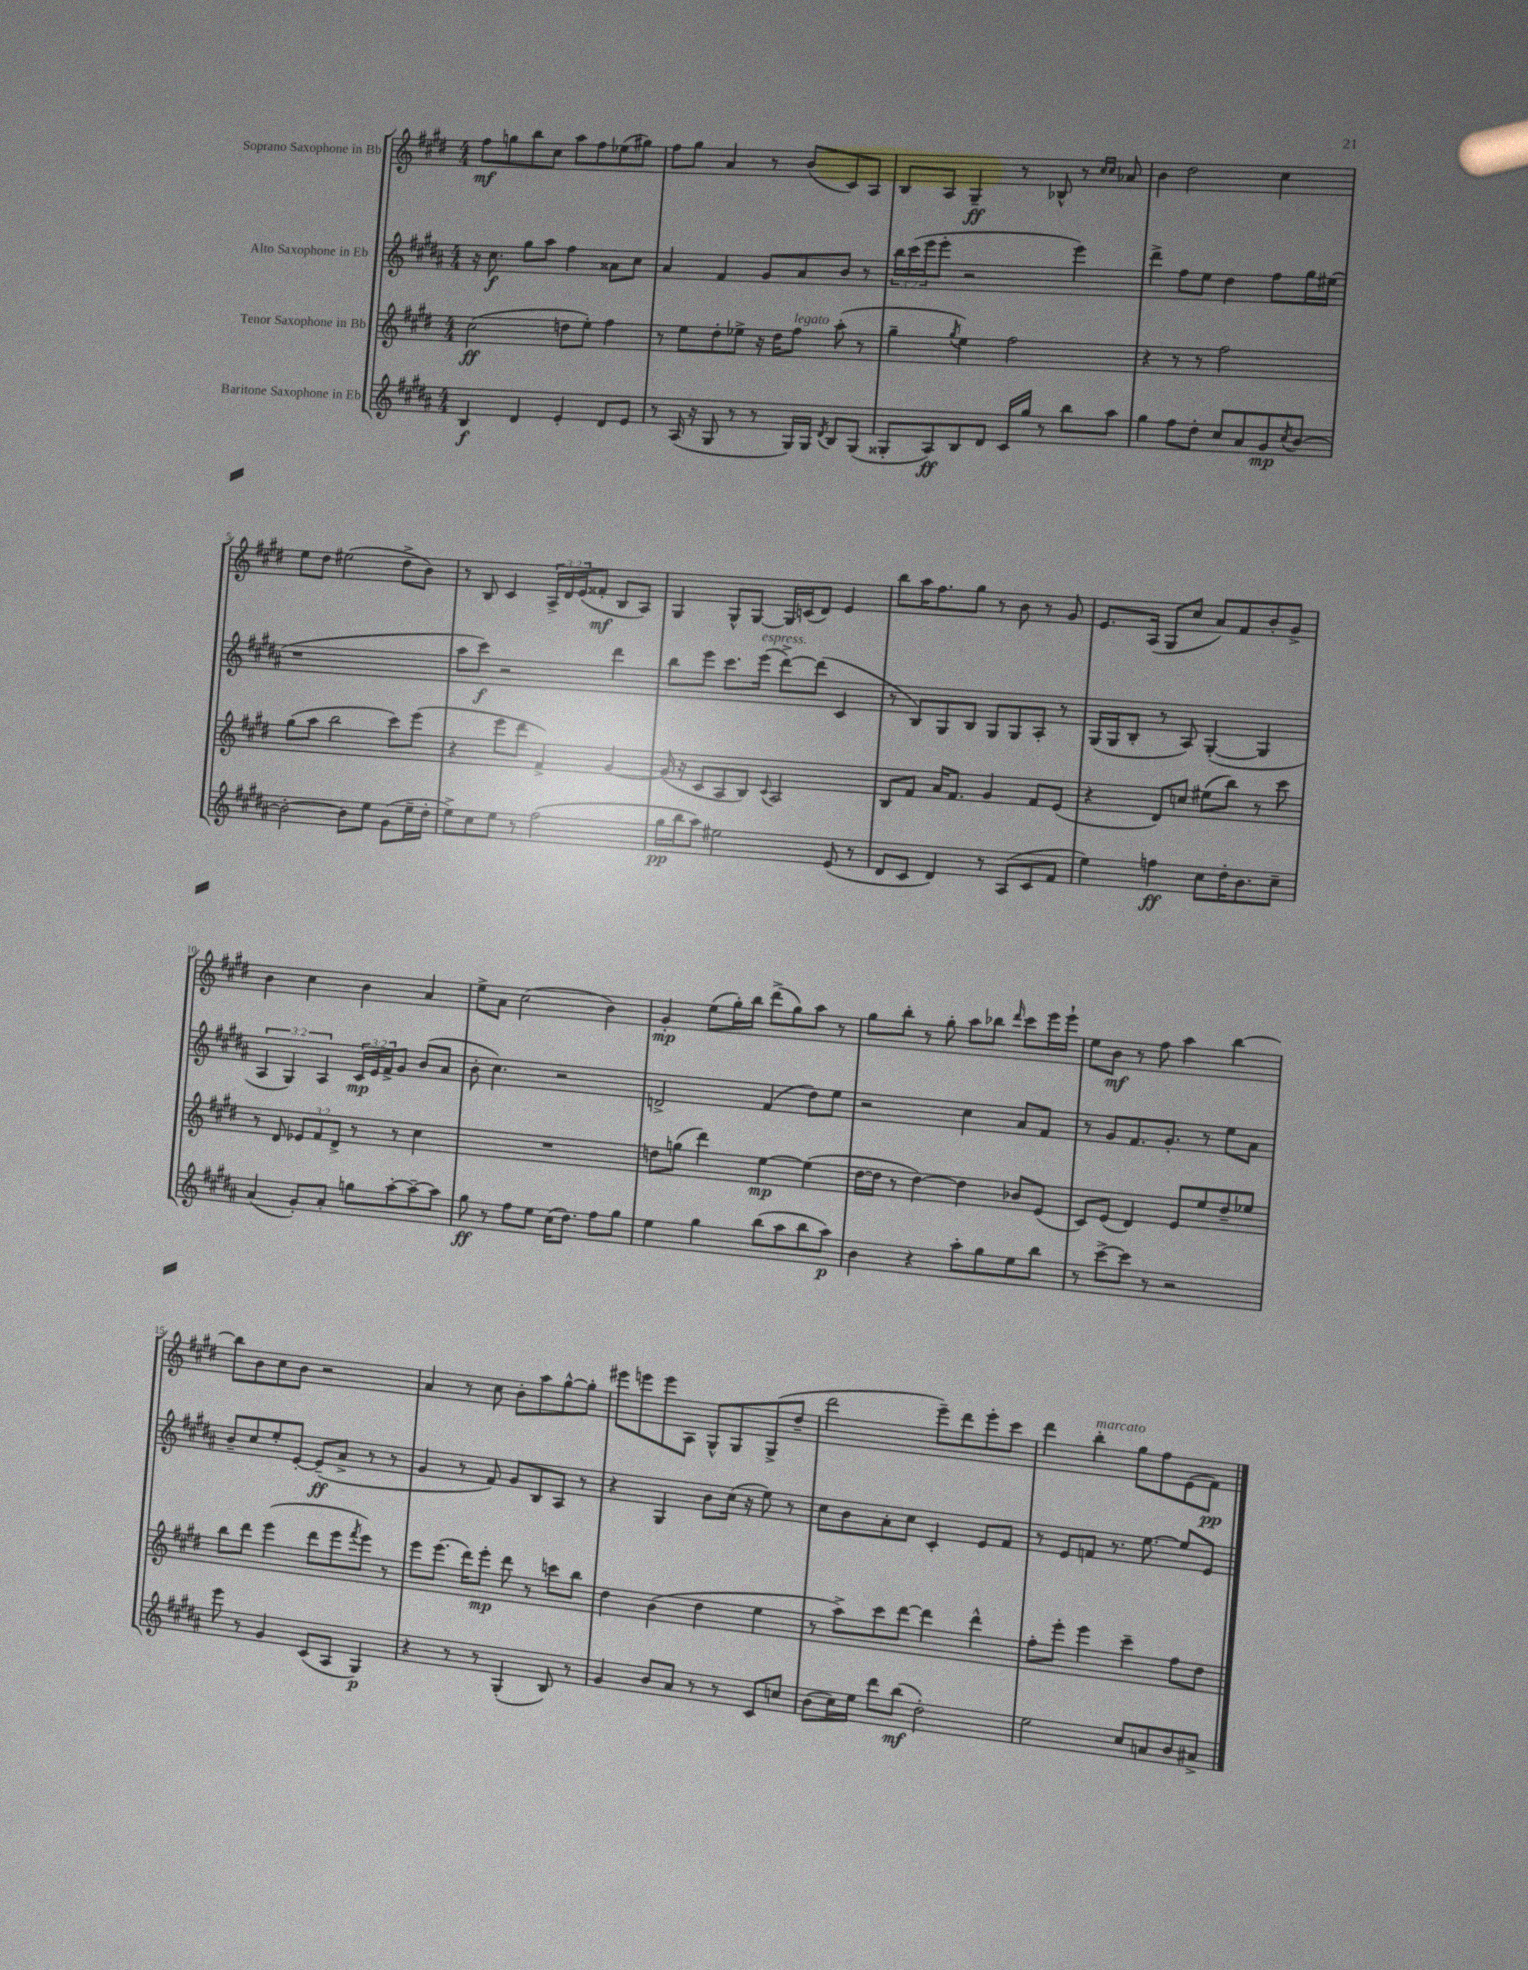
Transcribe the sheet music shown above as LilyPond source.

<<
\new StaffGroup <<
\new Staff = "s0" \with { instrumentName = "Soprano Saxophone in Bb" } {
    \clef treble \key e \major \numericTimeSignature \time 4/4 \override Staff.TupletNumber.text = #tuplet-number::calc-fraction-text
    fis''8\mf g''8 b''8 cis''8 a''8 fis''8 ees''8( gis''8) |
    fis''8 gis''8 a'4 r8 b'8( cis'8) a8 |
    b8 a8 gis4--\ff r8 bes8-^ r8 \grace { cis''16 cis''16 } aes'8 |
    b'4 dis''2 cis''4 |
    e''8 dis''8 eis''2( dis''8-> b'8) |
    r8 b8 cis'4 \tuplet 3/2 { a16-> dis'16 e'16( } fisis'8-.\mf b8 a8) |
    gis4 gis8-^ gis8~ gis16 c'16( dis'8) e'4 |
    b''8 a''16 fis''8. gis''8 r8 b'8 r8 gis'8 |
    e'8. a16( gis8 cis''8 a'8) fis'8 b'8-. gis'8-> |
    b'4 cis''4 b'4 a'4 |
    e''8-> a'8 cis''2( b'4) |
    gis'4-.\mp e''8( gis''16-.) b''16 dis'''8->( gis''8) a''8 r8 |
    gis''8 b''8-. r8 gis''8-. a''8 bes''8 \grace { dis'''16 } cis'''8 e'''16 e'''16-! |
    e''8 b'8\mf r8 fis''8 a''4 b''4~ |
    b''8 b'8 cis''8 b'8 r2 |
    a'4 r8 cis''8 b'8-. a''8 gis''8~-^ gis''8-. |
    eis'''8 e'''8 e'''8 a8 gis8-^ gis8 gis8->( dis''8-- |
    dis'''2 e'''8--) dis'''8 e'''8-. cis'''8 |
    dis'''4 b''4-.^\markup { \italic "marcato" } gis''8 fis''8 e'8( fis'8\pp) \bar "|." |
}
\new Staff = "s1" \with { instrumentName = "Alto Saxophone in Eb" } {
    \clef treble \key b \major \numericTimeSignature \time 4/4 \override Staff.TupletNumber.text = #tuplet-number::calc-fraction-text
    r16 cis''8.\f gis''8 ais''8 fis''4 aisis'8 cis''8 |
    ais'4 fis'4 gis'8 ais'8 b'8 r8 |
    \tuplet 3/2 { b''16 cis'''16( e'''16 } e'''8-. r2 e'''4) |
    dis'''4-> fis''8 e''8 dis''4 fis''8 gis''16 eis''16( |
    r1 |
    ais''8 cis'''8\f) r2 dis'''4 |
    b''8 e'''8 cis'''8. e'''16^\markup { \italic "espress." }( dis'''8~->) dis'''8( cis'4 |
    r8 b8) gis8 b8 gis8 gis8 ais8-. r8 |
    gis16( gis16 b8-. r8 ais8) gis4~-.( gis4 |
    \tuplet 3/2 { ais4 gis4) ais4 } \tuplet 3/2 { cis'16\mp e'16 fis'16-> } gis'8 b'8( ais'8 |
    b'8-. cis''4.) r2 |
    d'2-> fis'4( dis''8) e''8 |
    r2 cis''4 ais'8 fis'8 |
    r8 gis'8 fis'8. gis'8.-. r8 e''8 ais'8 |
    b'8-- cis''8 e''8-. e'8~-. e'8--\ff( ais'8-> r8 r8 |
    gis'4 r8 fis'8) gis'8 b8 ais8 r8 |
    r4 gis4 b'8 cis''16( r16 e''8) r8 |
    cis''8 b'8 ais'8-. cis''8 cis'4-. e'8 fis'8 |
    r8 e'8 f'8 r8. e''8.~ e''8 e'8 \bar "|." |
}
\new Staff = "s2" \with { instrumentName = "Tenor Saxophone in Bb" } {
    \clef treble \key e \major \numericTimeSignature \time 4/4 \override Staff.TupletNumber.text = #tuplet-number::calc-fraction-text
    cis''2\ff( d''8 e''8-.) fis''4 |
    r8 e''8 dis''8-. ees''8-> r16 dis''16 fis''8^\markup { \italic "legato" } a''8-.( r8 |
    gis''4-- \acciaccatura { gis''8 } e''4) fis''2 |
    r4 r8 r8 fis''2 |
    gis''8( a''8 b''2 cis'''8) e'''8( |
    r4 e'''8 dis'''8 fis'4->) gis'4~ |
    gis'16( r16 cis'8 a8 b8) \appoggiatura { cis'8 } a2 |
    b8 fis'8 a'16 fis'8. gis'4 fis'8 e'8( |
    r4 dis'8) c''8 eis''8( b''8) r8 cis'''8 |
    r8 dis'8 \tuplet 3/2 { ees'8 fis'8 dis'8-> } r8 r8 cis''4 |
    R1 |
    d''8 g''8( dis'''4) e''4~\mp e''4( |
    dis''16~ dis''16 r8 dis''4~) dis''4 bes'8 e'8( |
    cis'8) e'8( dis'4) e'8 e''8 dis''8-- ees''8 |
    b''8 dis'''8 e'''4( dis'''8 e'''8 \acciaccatura { fis'''8 } e'''8) r8 |
    e'''8 e'''8.( dis'''16) e'''8-.\mp dis'''8 r8 c'''8 b''8 |
    dis''4 b'4( dis''4 e''4 |
    r8 a''8->) cis'''8 dis'''8~ dis'''4 dis'''4-^ |
    fis''8-. e'''8-. e'''4 cis'''4-- fis''8 dis''8 \bar "|." |
}
\new Staff = "s3" \with { instrumentName = "Baritone Saxophone in Eb" } {
    \clef treble \key b \major \numericTimeSignature \time 4/4
    b4\f dis'4 e'4-. dis'8 e'8 |
    r8 ais16( r16 gis8 r8 r8 gis16) gis16 \acciaccatura { dis'8 } b8 gis8( |
    gisis8-. ais8\ff) b8 dis'8 cis'16 gis''16 r8 b''8 ais''8 |
    gis''4 fis''8 dis''8-. cis''8 ais'8 gis'8\mp \acciaccatura { cis''8 } b'8~ |
    b'2~-. b'8 e''8 gis'8( e''16-- dis''16-. |
    e''8->) cis''8 e''8 r8 fis''2( |
    gis''16\pp b''16 ais''8) eis''2 e'8( r8 |
    dis'8 cis'8 dis'4) r8 ais8( cis'8 fis'8 |
    e''4) f''4\ff cis''8 dis''16-. b'8. cis''8-- |
    ais'4( gis'8-.) ais'8-. g''8 ais''8~-. ais''8~-- ais''8 |
    gis''8\ff r8 fis''8 e''8 cis''16( dis''8.) fis''8 gis''8 |
    e''4 gis''4 b''8( ais''8 b''8 ais''8\p) |
    b'4 r4 ais''8-. gis''8 e''8 b''8 |
    r8 cis'''8~-> cis'''8 r8 r2 |
    e'''8 r8 gis'4 cis'8( ais8 gis4\p) |
    r4 r8 r8 gis4-.( b8) r8 |
    gis'4 b'8 ais'8 r8 r8 cis'8 c''8 |
    b'8( cis''16) e''16 dis'''8 b''8\mf( dis''2-.) |
    e''2 cis''8 a'8 b'8 ais'8-> \bar "|." |
}
>>
>>
